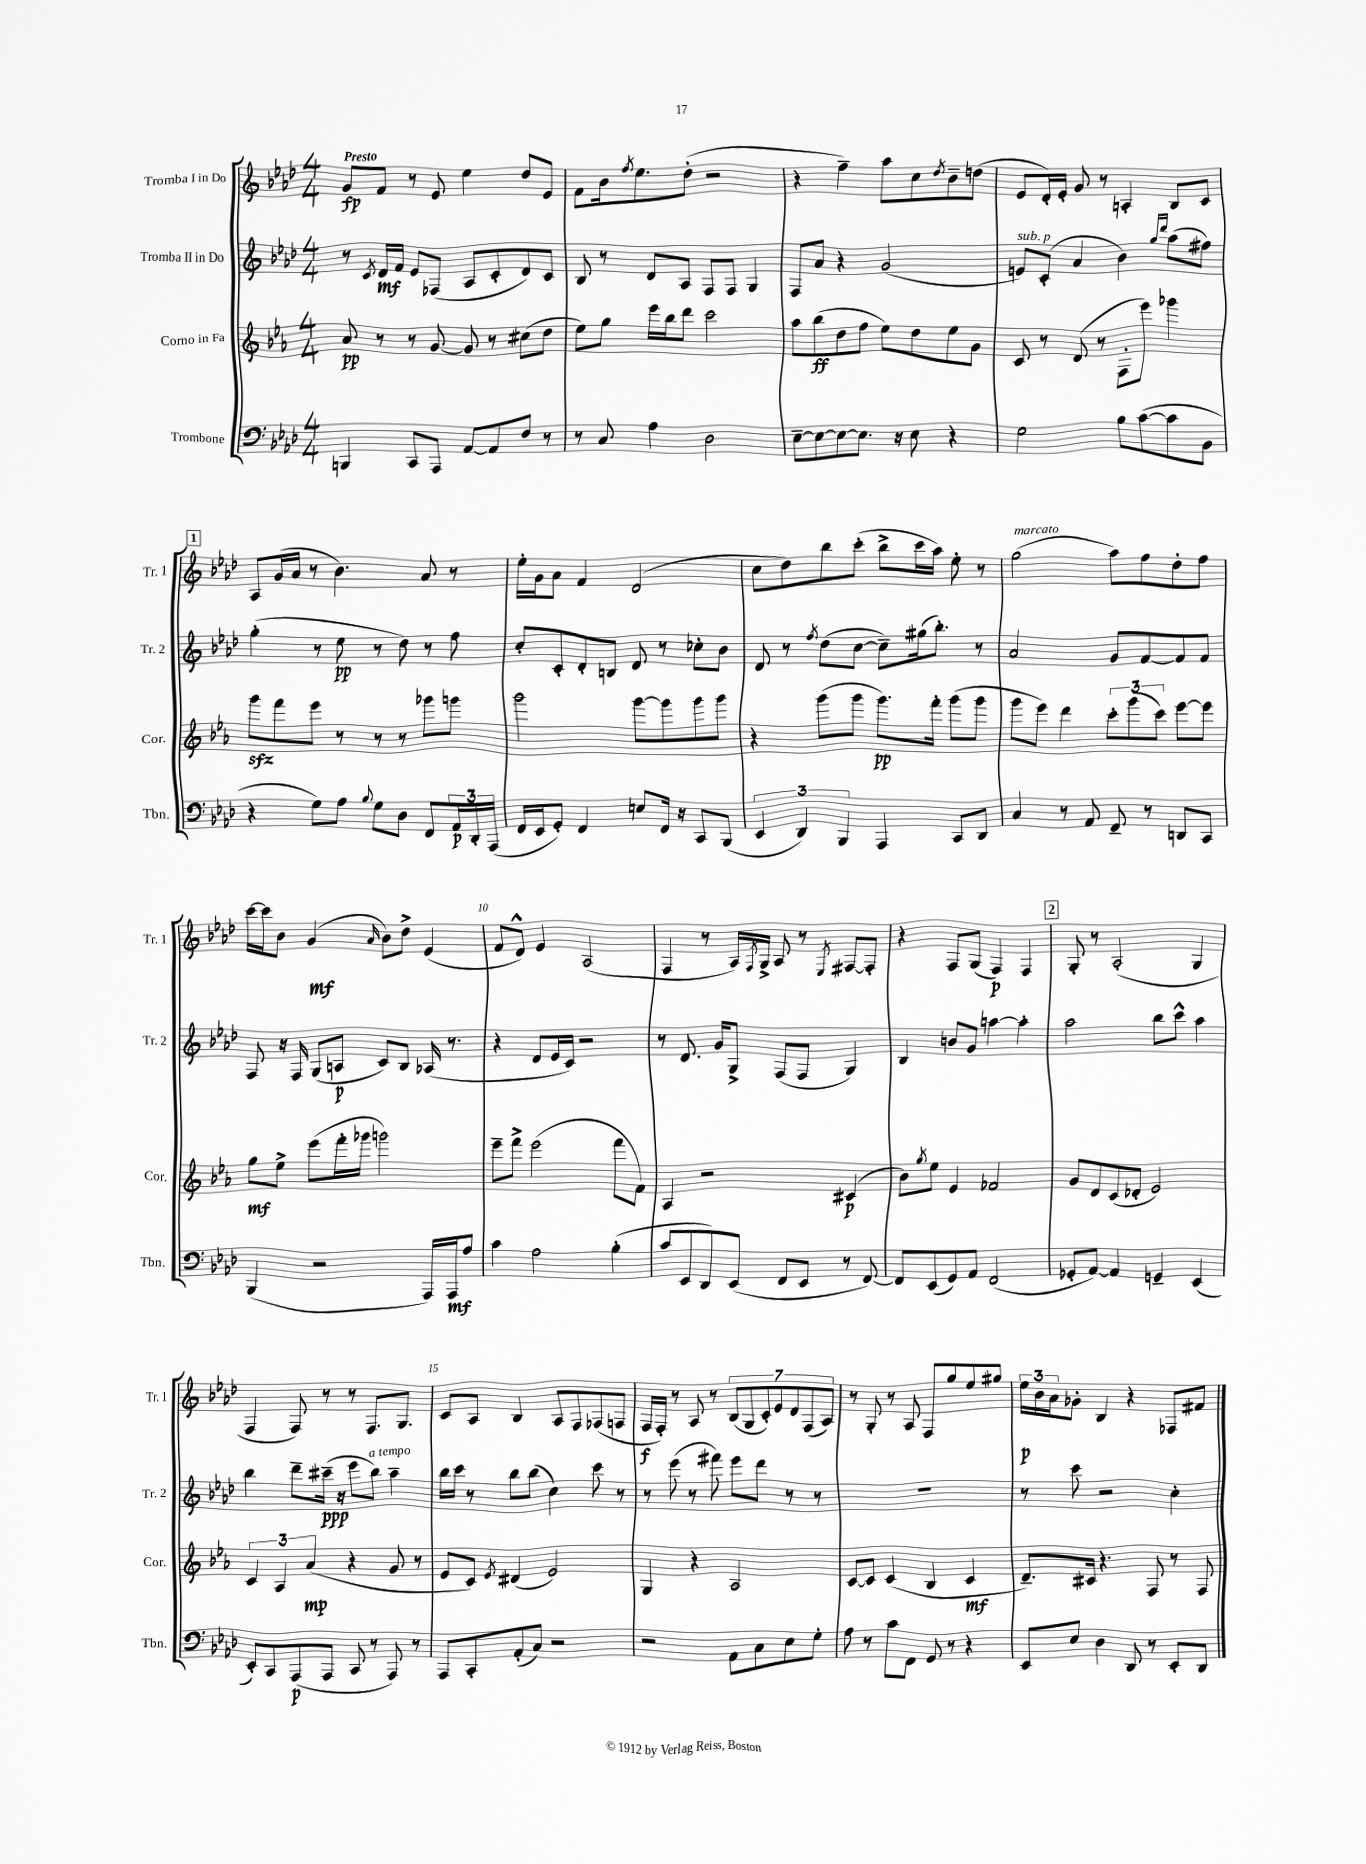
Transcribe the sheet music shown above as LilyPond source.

<<
\new StaffGroup <<
\new Staff = "s0" \with { instrumentName = "Tromba I in Do" shortInstrumentName = "Tr. 1" } {
    \clef treble \key aes \major \numericTimeSignature \time 4/4 \tempo "Presto"
    g'8\fp f'8 r8 ees'8 ees''4 des''8 ees'8 |
    f'8 bes'16 \acciaccatura { f''8 } ees''8. des''8-.( r2 |
    r4 f''4--) aes''8 c''8 \acciaccatura { des''8 } bes'8-- d''8( |
    ees'8 des'16-.) ees'16-. g'8 r8 a4-. bes8 c'8 |
    \mark \markup { \box "1" } aes8 g'16( aes'16 r8 bes'4.) aes'8 r8 |
    ees''16-. g'16 aes'8 f'4 des'2( |
    c''8 des''8) bes''8 c'''8-.( bes''8-> c'''16 aes''16) ees''8-. r8 |
    g''2^\markup { \italic "marcato" }( aes''8) f''8 des''8-. f''8 |
    c'''16~ c'''16 bes'8 g'4\mf( \grace { aes'16 } bes'8) des''8-> ees'4( |
    f'8 des'8-^) ees'4 aes2( |
    f4 r8 aes16) \acciaccatura { f8 } g16-> aes8 r8 \acciaccatura { ees8 } fis8~ fis8-. |
    r4 f8 g8( f4\p) f4 |
    \mark \markup { \box "2" } g8-. r8 aes2-.( g4 |
    f4 f8) r8 r8 f8. g8. |
    c'8 aes8 bes4 aes8 f8 fes8( f8 |
    f16\f f16-.) r8 aes8 r8 \tuplet 7/4 { bes8( g8 c'8-.) ees'8 des'8 f8( aes8) } |
    r8 g8-. r8 aes8 f8 g''8 ees''8 gis''8 |
    \tuplet 3/2 { ees''16\p bes'16 aes'16 } ges'8-. bes4 r4 fes8 fis'8 \bar "|." |
}
\new Staff = "s1" \with { instrumentName = "Tromba II in Do" shortInstrumentName = "Tr. 2" } {
    \clef treble \key aes \major \numericTimeSignature \time 4/4
    r8 \acciaccatura { c'8 } des'16\mf f'16 ees'8 fes8( aes8 c'8-. des'8) c'8 |
    bes8 r8 des'8 aes8 f8 f8 g4 |
    f8 aes'8 r4 g'2( |
    e'8^\markup { \italic "sub. p" }) c'8-.( aes'4 bes'4) \grace { g''16 des'''16 } aes''8( fis''8) |
    \mark \markup { \box "1" } g''4-.( r8 ees''8\pp r8 des''8) r8 f''8 |
    c''8-. c'8-. des'8-. b8 des'8 r8 ces''8-. bes'8 |
    des'8 r8 \acciaccatura { f''8 } des''8( c''8~ c''8--) gis''16( bes''8.-.) r8 |
    aes'2 g'8 f'8~ f'8 f'8 |
    f8 r16 f16 g8( a8\p c'8) bes8 aes16( r8. |
    r4 des'8 ees'16 c'16) r2 |
    r8 des'8. g'16 g8-> f8( f8 g4) |
    bes4 b'8 g'8 a''4~ a''4-. |
    \mark \markup { \box "2" } aes''2 bes''8 c'''8-^ aes''4 |
    bes''4 des'''8-- cis'''16--\ppp( r16 ees'''8 bes''8^\markup { \italic "a tempo" }) aes''4-- |
    bes''16 c'''16 r8 bes''8 bes''8( c''4) c'''8 r8 |
    r8 ees'''8( r8 fis'''8) ees'''8 des'''8 r8 r8 |
    R1 |
    r8 c'''8 r2 c''4-. \bar "|." |
}
\new Staff = "s2" \with { instrumentName = "Corno in Fa" shortInstrumentName = "Cor." } {
    \clef treble \key ees \major \numericTimeSignature \time 4/4
    aes'8\pp r8 r8 g'8~ g'8 r8 cis''8( d''8 |
    ees''8) g''8 ees'''16 bes''16 d'''8 c'''2 |
    aes''8 bes''8\ff( d''8 f''8 ees''8) d''8 ees''8 g'8 |
    c'8 r8 d'8( r8 f8-. ees'''8) ges'''4 |
    \mark \markup { \box "1" } g'''8\sfz f'''8 ees'''8 r8 r8 r8 ges'''8 g'''8 |
    g'''2 g'''8~ g'''8 g'''8 g'''8 |
    r4 g'''8( g'''8 g'''8.\pp) f'''16-. g'''8( g'''8 |
    g'''8 ees'''8) d'''4 \tuplet 3/2 { c'''8-. g'''8( c'''8) } ees'''8~ ees'''8 |
    g''8\mf ees''8-> ees'''8( f'''16-. ges'''16 g'''2) |
    ees'''8-- f'''8-> ees'''2( f'''8 f'8) |
    aes4 r2 cis'4\p( |
    bes'8) \acciaccatura { g''8 } ees''8 ees'4 fes'2 |
    \mark \markup { \box "2" } g'8 d'8 c'8( des'8-. ees'2) |
    \tuplet 3/2 { c'4 aes4 aes'4\mp( } r4 g'8 r8 |
    ees'8 c'8) \acciaccatura { ees'8 } dis'4( ees'2) |
    g4 r4 aes2 |
    c'8~ c'8 c'4( bes4 c'4\mf |
    d'8.--) cis'16 r4. f8 r8 f8 \bar "|." |
}
\new Staff = "s3" \with { instrumentName = "Trombone" shortInstrumentName = "Tbn." } {
    \clef bass \key aes \major \numericTimeSignature \time 4/4
    b,,4 c,8 aes,,8 aes,8~ aes,8 f8 r8 |
    r8 c8 aes4 des2 |
    ees8~-- ees8~ ees8~ ees8. r16 ees8 r4 |
    g2 bes8 c'8~( c'8 bes,8 |
    \mark \markup { \box "1" } r4 g8) aes8 \appoggiatura { bes8 } g8 des8 f,8 \tuplet 3/2 { aes,16\p des,16-. aes,,16( } |
    f,16 ees,16 g,8-.) f,4 e8 f,16 r16 c,8 bes,,8( |
    \tuplet 3/2 { ees,4 des,4) bes,,4 } aes,,4 c,8 des,8 |
    c4 r8 aes,8 f,8-- r8 d,8 c,8 |
    bes,,4( r2 aes,,16) aes,,16\mf aes8 |
    c'4 aes2 bes4-.( |
    c'8 ees,8 des,8) ees,8( f,8 ees,8 r8 f,8~) |
    f,8 ees,8( g,8) aes,8 f,2( |
    \mark \markup { \box "2" } ges,8-. aes,8~) aes,4 g,4-- ees,4( |
    ees,8-.) c,8 aes,,8\p( aes,,8 c,8 r8 aes,,8) r8 |
    aes,,8 c,8-. aes,8-.( c8) r2 |
    r2 aes,8 c8 ees8 g8-. |
    aes8 r8 c'8 f,8 g,8 r8 r4 |
    ees,8 ees8 des4 des,8 r8 ees,8-. des,8 \bar "|." |
}
>>
>>
\layout { \context { \Score \override BarNumber.break-visibility = ##(#f #t #t) barNumberVisibility = #(every-nth-bar-number-visible 5) } }
